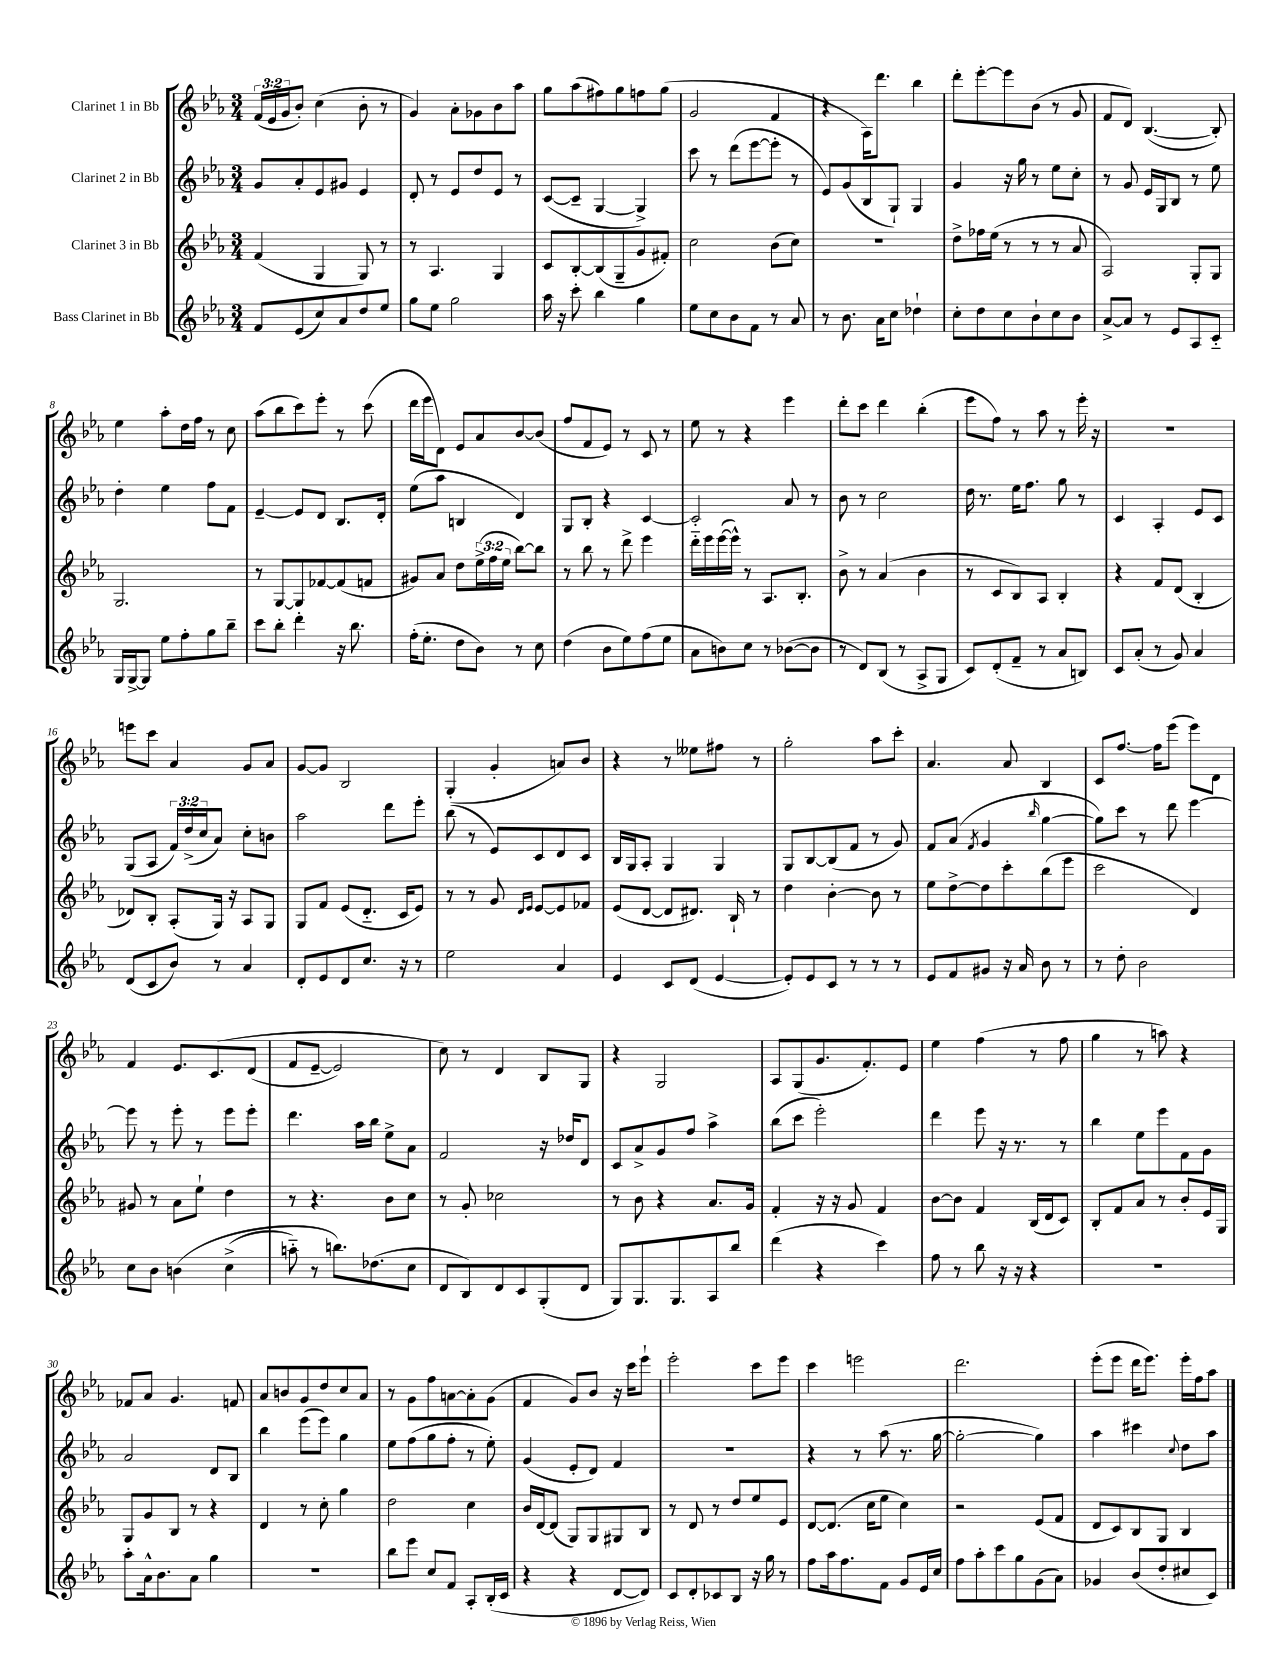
<<
\new StaffGroup <<
\new Staff = "s0" \with { instrumentName = "Clarinet 1 in Bb" } {
    \clef treble \key ees \major \numericTimeSignature \time 3/4 \override Staff.TupletNumber.text = #tuplet-number::calc-fraction-text
    \tuplet 3/2 { f'16( ees'16 g'16 } bes'8-.) c''4( bes'8-. r8 |
    g'4) aes'8-. ges'8 bes'8 aes''8 |
    g''8 aes''8( fis''8) g''8 f''8 g''8( |
    g'2 f'4 |
    r4 aes16) d'''8. bes''4 |
    d'''8-. ees'''8~-. ees'''8 bes'8( r8 g'8 |
    f'8 d'8) bes4.~( bes8-.) |
    ees''4 aes''8-. d''16 f''16 r8 c''8 |
    aes''8( bes''8 c'''8) ees'''8-. r8 c'''8( |
    d'''16 ees'''16 d'8) ees'8 aes'8 bes'8~ bes'8( |
    f''8 f'8 ees'8) r8 c'8 r8 |
    ees''8 r8 r4 ees'''4 |
    d'''8-. c'''8 d'''4 bes''4-.( |
    ees'''8 f''8) r8 aes''8 r8 ees'''16-. r16 |
    R2. |
    e'''8 c'''8 aes'4 g'8 aes'8 |
    g'8~ g'8 bes2 |
    g4-.( g'4-. a'8) bes'8 |
    r4 r8 eeses''8 fis''8 r8 |
    g''2-. aes''8 c'''8-. |
    aes'4. aes'8 bes4 |
    c'8 f''8.~ f''16 ees'''8( ees'''8) d'8 |
    f'4 ees'8. c'8.\( d'8( |
    f'8 ees'8~-- ees'2) |
    c''8\) r8 d'4 bes8 g8 |
    r4 g2 |
    aes8 g8( g'8. f'8.-.) ees'8 |
    ees''4 f''4( r8 f''8 |
    g''4 r8 a''8) r4 |
    fes'8 aes'8 g'4. f'8 |
    aes'8 b'8 g'8 d''8 c''8 aes'8 |
    r8 g'8 f''8 a'8~ a'8-. g'8( |
    f'4 g'8) bes'8 r16 c'''16 ees'''8-! |
    ees'''2-. c'''8 ees'''8 |
    c'''4 e'''2 |
    d'''2. |
    ees'''8-.( ees'''8 d'''16 ees'''8.) ees'''16-. f''16 aes''8 \bar "|." |
}
\new Staff = "s1" \with { instrumentName = "Clarinet 2 in Bb" } {
    \clef treble \key ees \major \numericTimeSignature \time 3/4 \override Staff.TupletNumber.text = #tuplet-number::calc-fraction-text
    g'8 aes'8-. ees'8 gis'8 ees'4 |
    d'8-. r8 ees'8 d''8 ees'8 r8 |
    c'8~( c'8-- g4~ g4->) |
    c'''8 r8 d'''8( ees'''8~ ees'''8-. r8 |
    ees'8) g'8( bes8 g8-!) g4 |
    g'4 r16 g''16 r8 ees''8 c''8-. |
    r8 g'8 ees'16 g16 bes8 r8 ees''8 |
    d''4-. ees''4 f''8 f'8 |
    ees'4~-- ees'8 d'8 bes8. d'16-. |
    ees''8( aes''8 b4 d'4) |
    g8 bes8-. r4 c'4~ |
    c'2-. aes'8 r8 |
    bes'8 r8 c''2 |
    d''16 r8. ees''16 f''8. g''8 r8 |
    c'4 aes4-. ees'8 c'8 |
    g8( aes8 \tuplet 3/2 { f'16) d''16->( c''16 } aes'8) c''8-. b'8 |
    aes''2 d'''8 ees'''8-. |
    bes''8( r8 ees'8) c'8 d'8 c'8 |
    bes16 g16 aes8-. g4 g4 |
    g8 bes8~ bes8( f'8 r8 g'8) |
    f'8 aes'8( \acciaccatura { f'8 } g'4 \grace { bes''16 } g''4~ |
    g''8) c'''8 r8 d'''8 ees'''4~ |
    ees'''8 r8 ees'''8-. r8 ees'''8 ees'''8-. |
    d'''4. aes''16 bes''16 ees''8-> aes'8 |
    f'2 r16 des''16 d'8 |
    c'8 aes'8-> g'8 f''8 aes''4-> |
    bes''8( c'''8 ees'''2-.) |
    d'''4 ees'''8 r16 r8. r8 |
    bes''4 ees''8 ees'''8 f'8 g'8 |
    aes'2 d'8 bes8 |
    bes''4 ees'''8( ees'''8) g''4 |
    ees''8 f''8( g''8 f''8-. r8 ees''8-.) |
    g'4( ees'8-. d'8) f'4 |
    R2. |
    r4 r8 aes''8( r8. g''16~ |
    g''2~-. g''4) |
    aes''4 cis'''4 \appoggiatura { c''8 } d''8 aes''8 \bar "|." |
}
\new Staff = "s2" \with { instrumentName = "Clarinet 3 in Bb" } {
    \clef treble \key ees \major \numericTimeSignature \time 3/4 \override Staff.TupletNumber.text = #tuplet-number::calc-fraction-text
    f'4( g4 g8) r8 |
    r8 aes4. g4 |
    c'8 bes8~-. bes8( g8-- g'8 fis'8-.) |
    c''2 bes'8( c''8) |
    R2. |
    d''8-> fes''16 ees''16( r8 r8 r8 aes'8 |
    aes2) g8-. g8 |
    g2. |
    r8 g8~ g8 fes'8~ fes'8( f'8 |
    gis'8) aes'8 d''8 \tuplet 3/2 { ees''16->( f''16 ees''16 } bes''8~) bes''8 |
    r8 bes''8 r8 d'''8-> ees'''4 |
    d'''16-_ ees'''16 ees'''16~( ees'''16-^) r8 aes8. bes8.-. |
    bes'8-> r8 aes'4( bes'4 |
    r8 c'8 bes8) aes8 bes4-. |
    r4 f'8 d'8( bes4-. |
    des'8) bes8-. aes8-.( g16) r16 aes8 g8 |
    g8 f'8 ees'8( d'8.-_ c'16 ees'8) |
    r8 r8 g'8 \grace { d'16 ees'16 } ees'8~ ees'8 fes'8 |
    ees'8( d'8~ d'8 dis'8.) bes16-! r8 |
    d''4 bes'4~-. bes'8 r8 |
    ees''8 d''8~-> d''8 c'''8-. bes''8( ees'''8 |
    c'''2 d'4) |
    gis'8 r8 aes'8 ees''8-! d''4 |
    r8 r4. bes'8 c''8 |
    r8 g'8-. ces''2 |
    r8 bes'8 r4 aes'8. g'16 |
    f'4-. r16 r16 g'8 f'4 |
    bes'8~ bes'8 f'4 bes16( d'16 c'8) |
    bes8-. f'8 aes'8 r8 bes'8-. ees'16 g16 |
    g8 g'8 bes8 r8 r4 |
    d'4 r8 c''8-. g''4 |
    d''2 c''4 |
    bes'16 d'16~ d'8( g8) g8 gis8 bes8 |
    r8 d'8 r8 d''8 ees''8 ees'8 |
    d'8~ d'8.( c''16 ees''8 c''4) |
    r2 ees'8( f'8 |
    d'8 c'8) bes8 g8 bes4 \bar "|." |
}
\new Staff = "s3" \with { instrumentName = "Bass Clarinet in Bb" } {
    \clef treble \key ees \major \numericTimeSignature \time 3/4
    f'8 ees'8( c''8) aes'8 d''8 ees''8 |
    g''8 ees''8 g''2 |
    aes''16 r16 c'''8-. bes''4 g''4 |
    ees''8 c''8 bes'8 f'8 r8 aes'8 |
    r8 bes'8. aes'16 c''8 des''4-! |
    c''8-. d''8 c''8 bes'8-! c''8 bes'8 |
    aes'8~-> aes'8 r8 ees'8 aes8 c'8-_ |
    g16 g16~-> g8 ees''8 f''8-. g''8 bes''8-- |
    c'''8 bes''8-. d'''4-. r16 bes''8. |
    f''16-.( ees''8.-. d''8 bes'8) r8 c''8 |
    d''4( bes'8 ees''8) f''8( ees''8 |
    aes'8 b'8) c''8 r8 bes'8~( bes'8 |
    r8 d'8) bes8( r8 aes8-> g8 |
    c'8) d'8-.( f'8-- r8 aes'8 b8) |
    c'8 aes'8-.( r8 g'8) aes'4 |
    d'8( c'8 bes'8) r8 aes'4 |
    d'8-. ees'8 d'8 c''8. r16 r8 |
    ees''2 aes'4 |
    ees'4 c'8 d'8( ees'4~ |
    ees'8-.) ees'8 c'8 r8 r8 r8 |
    ees'8 f'8 gis'8 r16 aes'16 bes'8 r8 |
    r8 d''8-. bes'2 |
    c''8 bes'8 b'4\( c''4->( |
    a''8-_) r8 b''8.\) des''8.( c''8 |
    d'8 bes8) d'8 c'8 g8-.( d'8 |
    g8) g8. g8. aes8 bes''8 |
    d'''4( r4 c'''4) |
    f''8 r8 bes''8 r16 r16 r4 |
    R2. |
    aes''8-. aes'16-^ bes'8. aes'8 g''4 |
    R2. |
    bes''8 ees'''8 c''8 f'8 aes8-. bes16-.( c'16 |
    r4 r4 d'8~ d'8) |
    c'8 d'8-. ces'8 bes8 r16 g''16 r8 |
    f''8 aes''16 f''8. f'8 g'8 ees'16 c''16 |
    f''8 aes''8-. c'''8 g''8 g'8( aes'8) |
    ges'4 bes'8( d''8-. cis''8 c'8) \bar "|." |
}
>>
>>
